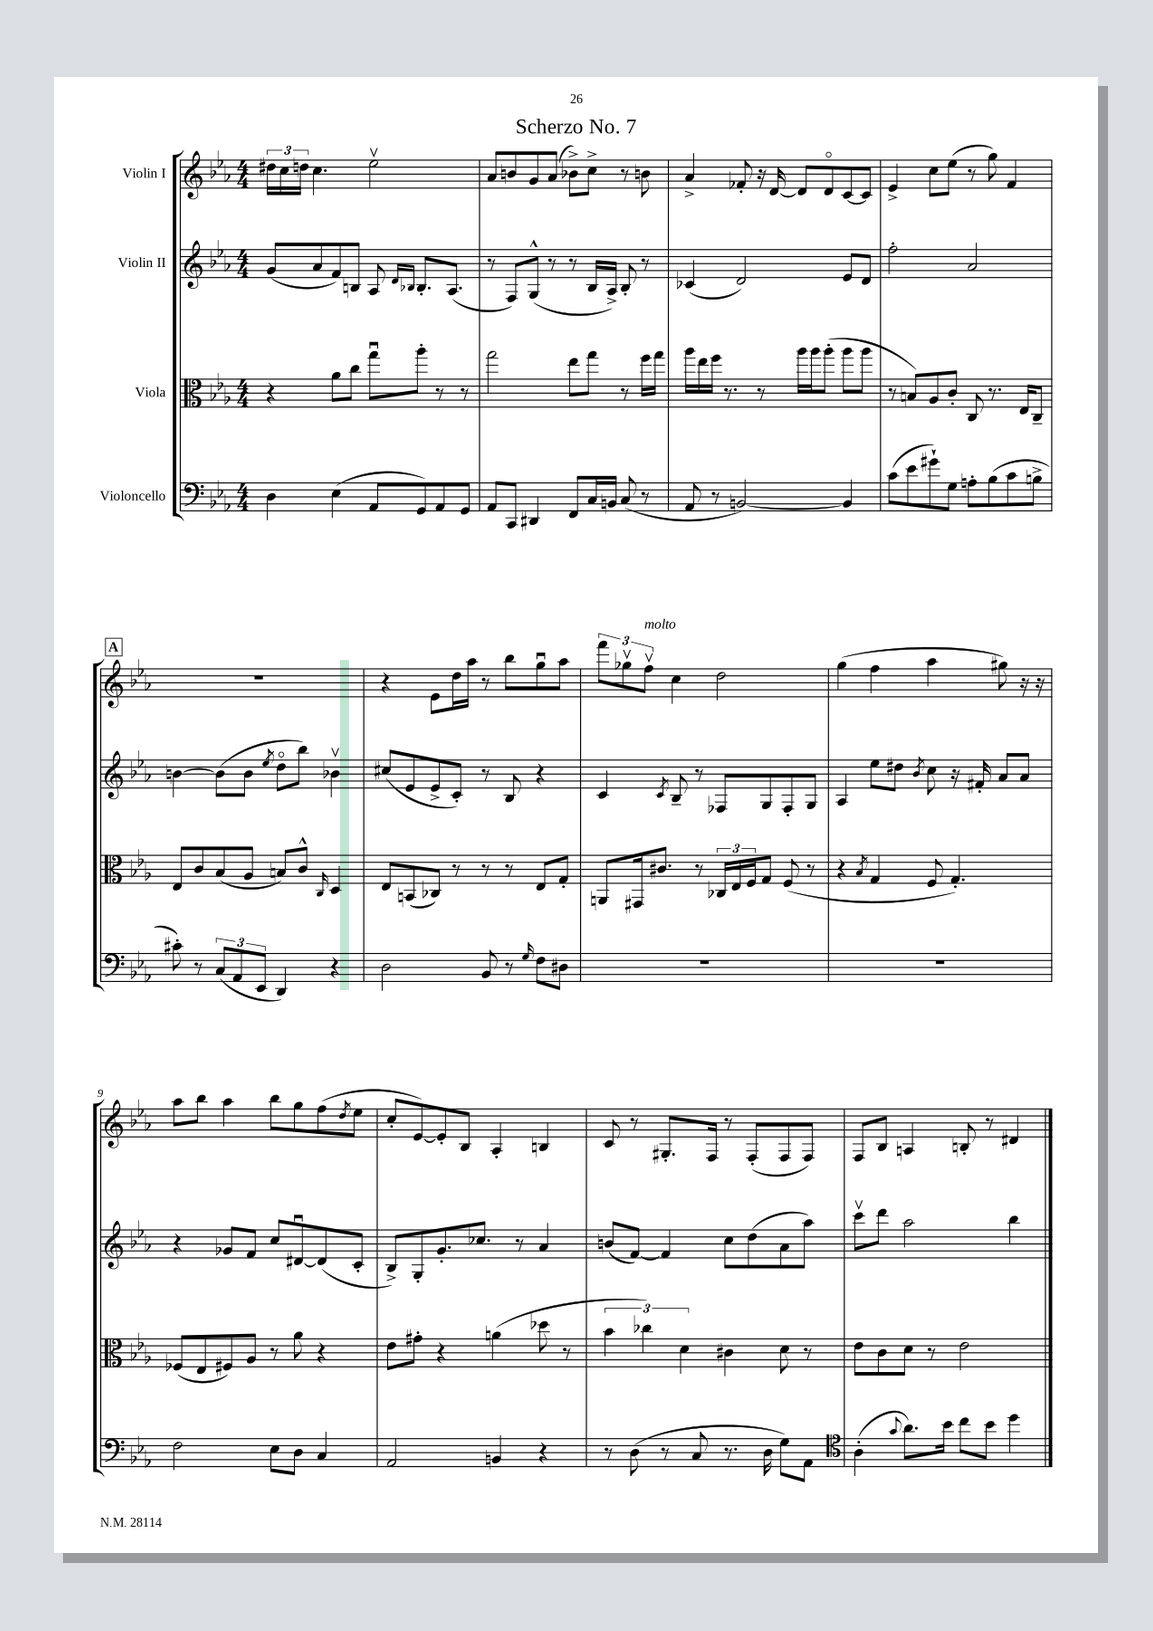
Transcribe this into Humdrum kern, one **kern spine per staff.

**kern	**kern	**kern	**kern
*staff4	*staff3	*staff2	*staff1
*clefF4	*clefC3	*clefG2	*clefG2
*k[b-e-a-]	*k[b-e-a-]	*k[b-e-a-]	*k[b-e-a-]
*M4/4	*M4/4	*M4/4	*M4/4
4D	4r	(8g	24dd#
.	.	.	24cc
.	.	.	24dd
.	.	8a-	4.cc
(4E-	8a-	8f)	.
.	8cc	8B	.
8AA-	8ggu	8A-	2ee-v
.	.	16qqd	.
.	.	16qqB-	.
8GG)	8aa-'	8.B-'	.
8AA-	8r	.	.
.	.	(8.A-	.
8GG	8r	.	.
=	=	=	=
8AA-	2gg	8r	8a-
8CC	.	8F)	8b
4DD#	.	(8G^^	8g
.	.	8r	(8a-
8FF	8ee-	8r	8b-^)
16C	8gg	16B-	8cc^
16BB	.	16A-^)	.
(8C	8r	8B-'	8r
8r	16ff	8r	8b
.	16gg	.	.
=	=	=	=
8AA-	16aa-	(4c-	4a-^
.	16ee-	.	.
8r	16ff	.	.
.	8.r	.	.
[2BB)	.	2d)	8f-'
.	8r	.	16r
.	.	.	[16d
.	16aa-	.	8d]
.	16aa-	.	.
.	(8aa-'	.	8do
4BB]	8aa-	8e-	[8c
.	8aa-	8d	8c]
=	=	=	=
(8c	8r	2ff'	4e-^
8e-	8B)	.	.
8g#`)	8A-	.	8cc
8G	8c'	.	(8ee-
8A'	8C	2a-	8r
(8B-	8.r	.	8gg)
8c	.	.	4f
.	16E-	.	.
8B^	8C~	.	.
=	=	=	=
8c#')	8E-	[4b	1r
8r	8c	.	.
(12C	(8B-	(8b]	.
12AA-	.	.	.
.	8A-	8b	.
12EE-	.	.	.
.	.	8qee-	.
4DD)	8B)	8ddo	.
.	8c^^	8bb-)	.
.	16qqC	.	.
4r	4D	4b-v	.
=	=	=	=
2D	8E-	(8cc#	4r
.	(8BB	8e-	.
.	8C-)	8e-^	8e-
.	8r	8c')	16dd
.	.	.	16aa-
8BB-	8r	8r	8r
8r	8r	8B-	8bb-
16qqG	.	.	.
8F	8E-	4r	8ggu
8D#	8G'	.	8aa-
=	=	=	=
1r	8AA	4c	12fff
.	.	.	12gg-v
.	16GG#	.	.
.	.	.	12ffv
.	8.c#	.	.
.	.	8qc	.
.	.	8B-~	4cc
.	8r	8r	.
.	24C-	8F-	2dd
.	24E-	.	.
.	24F	.	.
.	8G	8G	.
.	(8F	8F-'	.
.	8r	8G	.
=	=	=	=
1r	4r	4A-	(4gg
.	8qB-	.	.
.	4G	8ee-	4ff
.	.	8dd#	.
.	.	8qb-	.
.	8F	8cc	4aa-
.	4.G')	16r	.
.	.	16f#'	.
.	.	8a-	8gg#)
.	.	8a-	16r
.	.	.	16r
=	=	=	=
2F	(8F-	4r	8aa-
.	8E-	.	8bb-
.	8F#)	8g-	4aa-
.	8A-	8f	.
8E-	8r	8cc	8bb-
8D	8a-	[8d#u	8gg
4C	4r	(8d#]	(8ff
.	.	.	8qdd
.	.	8c'	8ee-
=	=	=	=
2AA-	8e-	8B-^)	8cc'
.	8g#'	8G'	[8e-)
.	4r	8.g'	8e-']
.	.	.	8B-
.	.	8.cc-	.
4BB	(4a	.	4A-'
.	.	8r	.
4r	8dd-	4a-	4B
.	8r	.	.
=	=	=	=
8r	6b-	(8b	8c
(8D	.	[8f)	8r
.	6cc-)	.	.
8r	.	4f]	8.G#'
.	6d	.	.
8C	.	.	.
.	.	.	16F
8.r	4c#	8cc	8r
.	.	(8dd	(8F'
16D	.	.	.
8G)	8d	8a-	8F
8AA-	8r	8aa-)	8F)
=	=	=	=
*clefC4	*	*	*
(4A-'	8e-	8cccv	8F
.	8c	8ddd	8B-
8qqg	.	.	.
8.a-)	8d	2aa-	4A
.	8r	.	.
16b-	.	.	.
8cc	2e-	.	8B'
8b-	.	.	8r
4dd	.	4bb-	4d#
==	==	==	==
*-	*-	*-	*-
